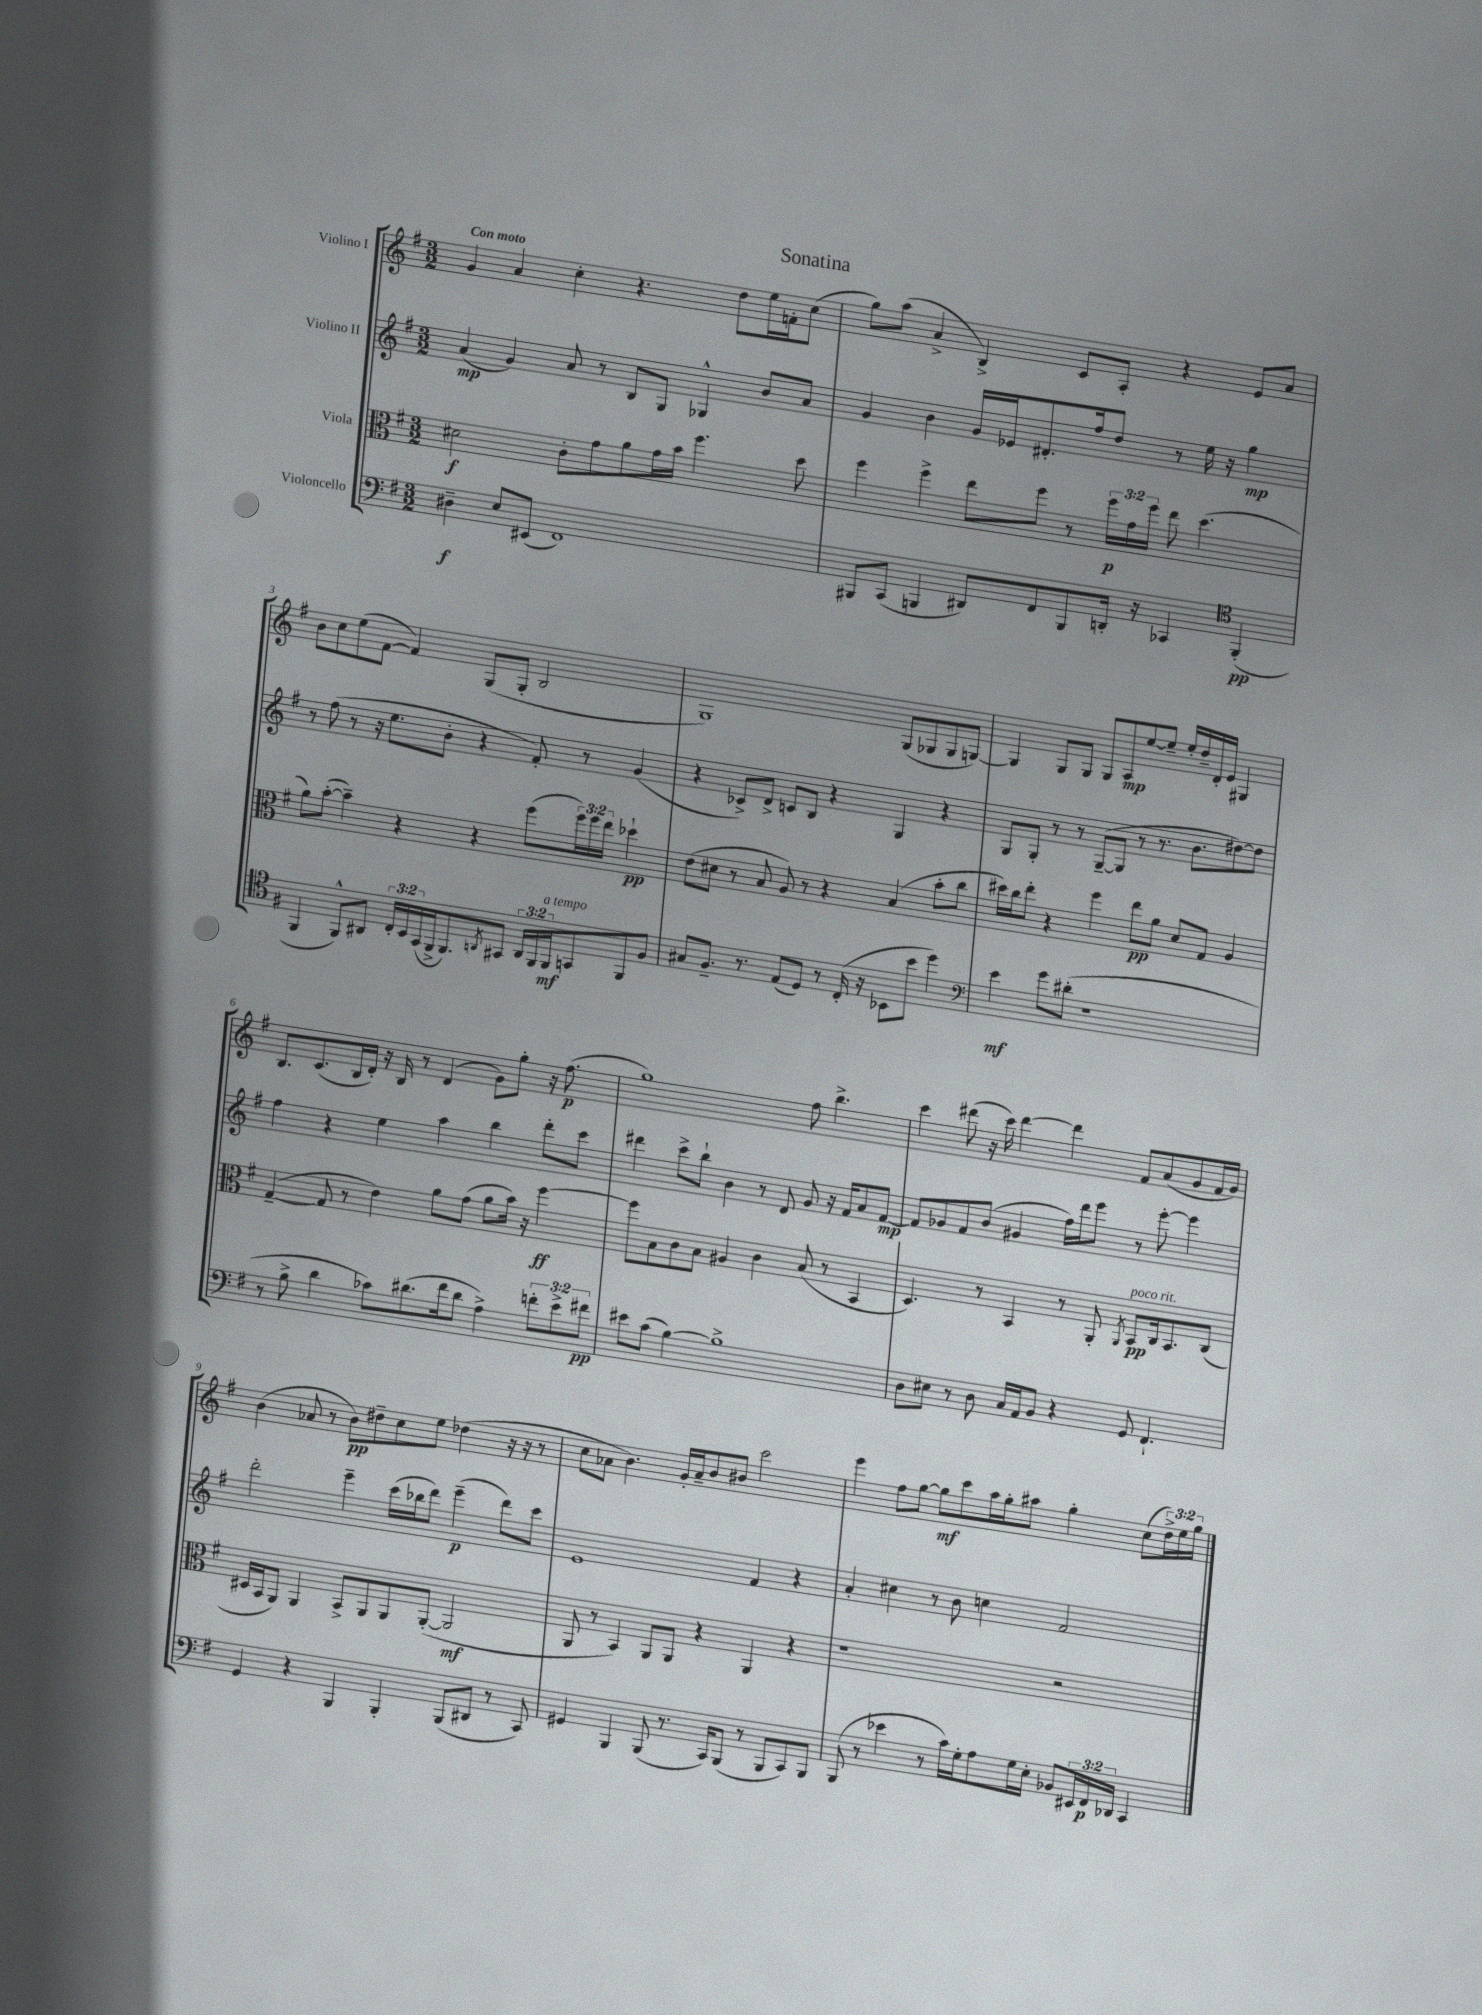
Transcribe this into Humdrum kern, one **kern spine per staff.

**kern	**dynam	**kern	**dynam	**kern	**dynam	**kern	**dynam
*part4	*part4	*part3	*part3	*part2	*part2	*part1	*part1
*staff4	*staff4	*staff3	*staff3	*staff2	*staff2	*staff1	*staff1
*I"Violoncello	*	*I"Viola	*	*I"Violino II	*	*I"Violino I	*
*clefF4	*	*clefC3	*	*clefG2	*	*clefG2	*
*k[f#]	*	*k[f#]	*	*k[f#]	*	*k[f#]	*
*M3/2	*	*M3/2	*	*M3/2	*	*M3/2	*
=1	=1	=1	=1	=1	=1	=1	=1
!	!	!	!	!	!	!LO:TX:a:B:t=Con moto	!
4D#X~\	f	2d#X\	f	(4a/	mp	4g/	.
8E/L	.	.	.	4g/)	.	4a/	.
(8EE#X/J	.	.	.	.	.	.	.
1FF#)	.	8c'\L	.	8a/	.	4cc'\	.
.	.	8g\	.	8r	.	.	.
.	.	8a\	.	8B/L	.	4.r	.
.	.	16g\L	.	8G/J	.	.	.
.	.	16b\JJ	.	.	.	.	.
.	.	4.ff#\	.	4G-X^^/	.	.	.
.	.	.	.	.	.	8dd\L	.
.	.	.	.	8b/L	.	16ee\L	.
.	.	.	.	.	.	16fn'\J	.
.	.	8dd\	.	8a/J	.	(8cc\J	.
=2	=2	=2	=2	=2	=2	=2	=2
8BBB#X/L	.	4ff#\	.	4g/	.	8gg\L)	.
(8CC/J	.	.	.	.	.	(8aa\J	.
4BBBn/	.	4ff#^\	.	4b\	.	4a^/	.
8DD#X/L)	.	8ee\L	.	16g/LL	.	4B^/)	.
.	.	.	.	16e-X/J	.	.	.
8FF#/	.	8ff#\J	.	8.d#X'/	.	.	.
8BBB/	.	8r	.	.	.	8c/L	.
.	.	.	.	16ff#/k	.	.	.
16DDn'/Jk	.	24ff#\LL	p	8dd/J	.	8A'/J	.
.	.	24g\	.	.	.	.	.
16r	.	.	.	.	.	.	.
.	.	24ff#\JJ	.	.	.	.	.
4CC-X/	.	8ee\	.	8r	.	4r	.
.	.	(4.dd\	.	16ee\	.	.	.
.	.	.	.	16r	.	.	.
*clefC4	*	*	*	*	*	*	*
(4FF#'/	pp	.	.	4gg\	mp	8e/L	.
.	.	.	.	.	.	8a/J	.
!!LO:LB:g=z
=3	=3	=3	=3	=3	=3	=3	=3
4FF#/	.	8a\L)	.	8r	.	8b\L	.
.	.	([8b'\J	.	(8ff#\	.	8cc\	.
8FF#^^/L)	.	4b~\])	.	8r	.	(8ee\	.
8AA#X/J	.	.	.	16r	.	[8f#\J	.
.	.	.	.	8.ee\L	.	.	.
24C'/LL	.	4r	.	.	.	4f#/])	.
24BB/	.	.	.	.	.	.	.
(24GG/	.	.	.	.	.	.	.
16FF#^/J	.	.	.	8b'\J	.	.	.
8.FF#/)	.	.	.	.	.	.	.
.	.	4r	.	4r	.	(8G/L	.
8qAAn/	.	.	.	.	.	.	.
8GG#X/J	.	.	.	.	.	8G'/J	.
24AA/LL	.	(8ff#\L	.	8f#'/)	.	2B/	.
24FF#/	.	.	.	.	.	.	.
!LO:TX:a:i:t=a tempo	!	!	!	!	!	!	!
24FF#/J	mf	.	.	.	.	.	.
8GGn/	.	24ff#\L)	.	8r	.	.	.
.	.	24ff#\	.	.	.	.	.
.	.	24ee\JJ	.	.	.	.	.
8FF#/	.	4dd-X`\	pp	(4g/	.	.	.
8F#/J	.	.	.	.	.	.	.
=4	=4	=4	=4	=4	=4	=4	=4
8G#X/L	.	(8e\L	.	4r	.	1G)	.
8.F#~/J	.	8d#X\J	.	.	.	.	.
.	.	8r	.	8c-X^/L)	.	.	.
8.r	.	.	.	.	.	.	.
.	.	8B/	.	8d^/J	.	.	.
(8E/L	.	8A/)	.	8cn/L	.	.	.
8D/J)	.	8r	.	8B/J	.	.	.
8r	.	4r	.	4r	.	.	.
(16C'/	.	.	.	.	.	.	.
16r	.	.	.	.	.	.	.
8BB-X\L	.	(4B/	.	4G/	.	(8G/L	.
8b\J	.	.	.	.	.	8G-X/	.
4dd\)	.	8b'\L	.	4r	.	8G-/	.
.	.	8cc\J	.	.	.	[8Gn/J)	.
=5	=5	=5	=5	=5	=5	=5	=5
*clefF4	*	*	*	*	*	*	*
4e\	mf	16dd#X\LL)	.	8G/L	.	4G/]	.
.	.	16cc\J	.	.	.	.	.
.	.	8ee'\J	.	8G'/J	.	.	.
8g\L	.	4r	.	8r	.	8G/L	.
(8d#X'\J	.	.	.	8r	.	8G/J	.
1r	.	4ff#\	.	([8G~/L	.	8G/L	.
.	.	.	.	8G/J]	.	8A/	mp
.	.	8ee\L	pp	8r	.	[8ee/	.
.	.	8a\J	.	8.r	.	8ee~/J]	.
.	.	8d/L	.	.	.	16ee'/LL	.
.	.	.	.	8.b\L	.	16dd~/	.
.	.	8G/J	.	.	.	16d'/	.
.	.	.	.	.	.	16e/JJ	.
.	.	4A/	.	[8dd#X\)	.	4G#X/	.
.	.	.	.	8dd#\J]	.	.	.
!!LO:LB:g=z
=6	=6	=6	=6	=6	=6	=6	=6
8r	.	([4G~/	.	4ff#\	.	8.B/L	.
8B^\	.	.	.	.	.	.	.
.	.	.	.	.	.	(8.c/	.
4d\	.	8G/]	.	4r	.	.	.
.	.	8r	.	.	.	16B/L	.
.	.	.	.	.	.	16d'/JJ)	.
8c-X\L)	.	4e\)	.	4ee\	.	16r	.
.	.	.	.	.	.	16B/	.
(8.d#X\	.	.	.	.	.	8r	.
.	.	8a\L	.	4aa\	.	(4d/	.
16f#\k	.	.	.	.	.	.	.
8d#\J	.	(8g\J	.	.	.	.	.
4A^\)	.	8a\L	.	4bb\	.	8g\L)	.
.	.	16b\Jk)	.	.	.	8gg'\J	.
.	.	16r	.	.	.	.	.
12fn'\L	.	[4ff#\	ff	8ddd'\L	.	16r	.
.	.	.	.	.	.	(8.ff#\	p
12e^\	.	.	.	.	.	.	.
.	.	.	.	8ccc\J	.	.	.
12f#X\J	pp	.	.	.	.	.	.
=7	=7	=7	=7	=7	=7	=7	=7
8e#X\L	.	8ff#\L]	.	4ddd#X\	.	1gg)	.
(8c\J	.	8B\	.	.	.	.	.
[4B\)	.	8c\	.	8ccc^\L	.	.	.
.	.	8B\J	.	8bb`\J	.	.	.
1B^]	.	4A#X/	.	4b\	.	.	.
.	.	4c\	.	8r	.	.	.
.	.	.	.	8d/	.	.	.
.	.	(8B/	.	8g/	.	8ff#\	.
.	.	8r	.	16r	.	4.bb^\	.
.	.	.	.	16f#/KL	.	.	.
.	.	4BB/	.	8a/	.	.	.
.	.	.	.	[8f#/J	mp	.	.
=8	=8	=8	=8	=8	=8	=8	=8
8D\L	.	4.D/)	.	8f#/L]	.	4ccc\	.
8E#X\J	.	.	.	8g-X/	.	.	.
8r	.	.	.	8f#/	.	(8ddd#X\	.
8D\	.	8r	.	(8b/J	.	16r	.
.	.	.	.	.	.	16ccc\)	.
16C/LL	.	4BB/	.	4g#X/	.	[4ddd#\	.
16AA/J	.	.	.	.	.	.	.
8BB/J	.	.	.	.	.	.	.
4r	.	8r	.	16ff#\LL)	.	4ddd#\]	.
.	.	.	.	16ddd\J	.	.	.
.	.	8AA'/	.	8eee\J	.	.	.
.	.	8qAA/	.	.	.	.	.
!	!	!LO:TX:a:i:t=poco rit.	!	!	!	!	!
8GG/	.	8BB/L	pp	8r	.	8f#/L	.
4.FF#`/	.	16C/k	.	[8eee'\	.	(8a/	.
.	.	8.BB/	.	.	.	.	.
.	.	.	.	4eee\]	.	8g/	.
.	.	(8C/J	.	.	.	16f#/L	.
.	.	.	.	.	.	16g/JJ)	.
!!LO:LB:g=z
=9	=9	=9	=9	=9	=9	=9	=9
4GG/	.	16D#X/LL	.	2ddd'\	.	(4b\	.
.	.	16BB/J	.	.	.	.	.
.	.	8AA/J)	.	.	.	.	.
4r	.	4AA/	.	.	.	8a-X/	.
.	.	.	.	.	.	8r	.
4BBB/	.	8BB^/L	.	4eee~\	.	8b\L)	pp
.	.	8AA/	.	.	.	8dd#X~\	.
4BBB'/	.	8AA/	.	(16ccc\LL	.	8cc\	.
.	.	.	.	16bb-X\J	.	.	.
.	.	([8AA'/J	.	8ddd\J)	.	8ee\J	.
(8BBB/L	.	2AA/]	mf	(4eee~\	p	(4dd-X\	.
8DD#X/J	.	.	.	.	.	.	.
8r	.	.	.	8ddd\L)	.	16r	.
.	.	.	.	.	.	16r	.
8CC/)	.	.	.	8ccc\J	.	8r	.
=10	=10	=10	=10	=10	=10	=10	=10
4GG#X/	.	8AA/	.	1e	.	8cc\L	.
.	.	8r	.	.	.	8a-X\J	.
4BBB/	.	4BB/)	.	.	.	4.b\)	.
(8BBB/	.	8AA/L	.	.	.	.	.
8.r	.	8AA/J	.	.	.	16g'/LL	.
.	.	.	.	.	.	16a-~/J	.
.	.	4r	.	.	.	8b/	.
16CC/KL)	.	.	.	.	.	.	.
(8BBB/J	.	.	.	.	.	8b#X/J	.
8r	.	4AA/	.	4f#/	.	2ccc\	.
8BBB/L	.	.	.	.	.	.	.
8CC/)	.	4r	.	4r	.	.	.
8BBB/J	.	.	.	.	.	.	.
=11	=11	=11	=11	=11	=11	=11	=11
(8BBB/	.	1r	.	4a'/	.	4eee\	.
8r	.	.	.	.	.	.	.
4e-X\	.	.	.	4cc#X\	.	8ff#\L	.
.	.	.	.	.	.	[8gg\J	.
8r	.	.	.	8r	.	8gg\L]	mf
16c\LL)	.	.	.	8b\	.	8ccc\	.
16G'\J	.	.	.	.	.	.	.
8A\	.	.	.	4ccn\	.	16aa\L	.
.	.	.	.	.	.	16gg'\J	.
16G\L	.	.	.	.	.	8aa#X\J	.
16E'\JJ	.	.	.	.	.	.	.
8BB-X/L	.	2r	.	2f#/	.	4gg'\	.
24EE#X/L	.	.	.	.	.	.	.
24FF#/	p	.	.	.	.	.	.
24DD-X/JJ	.	.	.	.	.	.	.
4CC/	.	.	.	.	.	(8cc\L	.
.	.	.	.	.	.	24dd^\L)	.
.	.	.	.	.	.	24ee\	.
.	.	.	.	.	.	24gg\JJ	.
==	==	==	==	==	==	==	==
*-	*-	*-	*-	*-	*-	*-	*-
